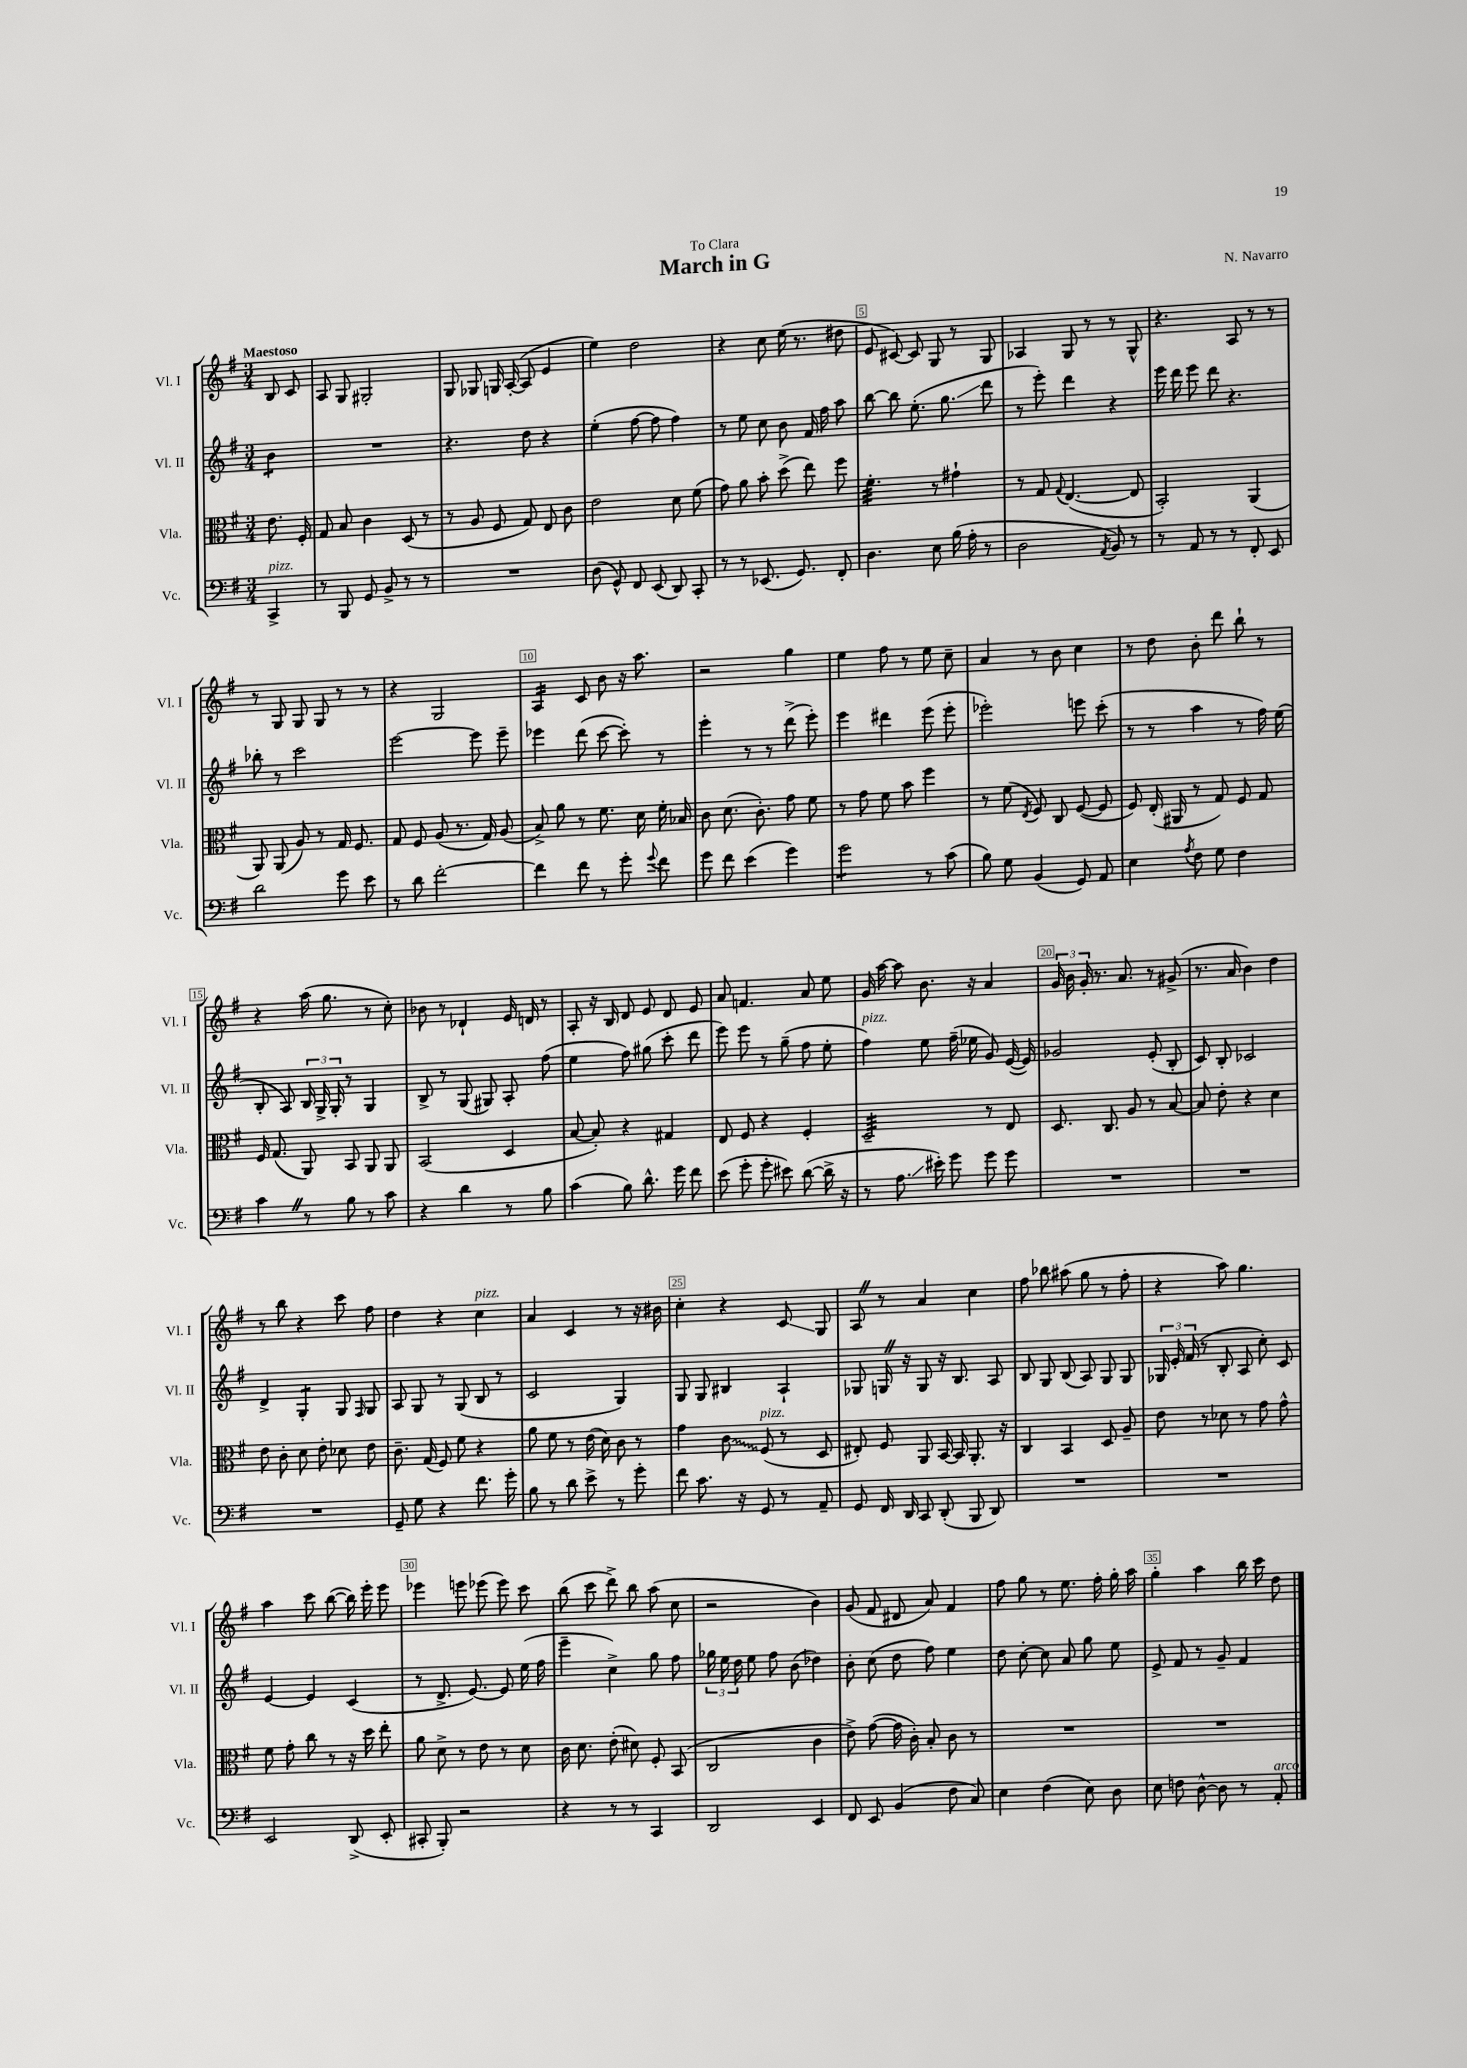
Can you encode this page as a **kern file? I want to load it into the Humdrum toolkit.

**kern	**kern	**kern	**kern
*staff4	*staff3	*staff2	*staff1
*clefF4	*clefC3	*clefG2	*clefG2
*k[f#]	*k[f#]	*k[f#]	*k[f#]
*M3/4	*M3/4	*M3/4	*M3/4
4CC^	8.e	4b	8B
.	.	.	8c
.	16F#'	.	.
=	=	=	=
8r	8G	2.r	8A
8BBB	8B	.	8G
8GG	4c	.	2G#'
8BB^	.	.	.
8r	(8D	.	.
8r	8r	.	.
=	=	=	=
2.r	8r	4.r	8G
.	8A	.	8G-
.	8F#	.	16G
.	.	.	([16A'
.	8G)	8dd	8A]
.	8E	4r	4e
.	8c	.	.
=	=	=	=
(8D	2e	(4ee'	4ee)
8GG^^)	.	.	.
8FF#	.	[8ff#	2dd
(8EE	.	8ff#]	.
8DD)	8d	4ff#)	.
8CC'	(8f#	.	.
=	=	=	=
8r	8g)	8r	4r
8r	8a	8ee	.
(8.EE-	8b'	8cc	8cc
.	(8dd^	8b	(16ee
8.GG)	.	.	8.r
.	8ee)	16f#	.
.	.	16ff#	.
8FF#'	8ff#	8aa	8dd#
=	=	=	=
4.D	4.f#'	[8bb	8e
.	.	8bb]	[8c#)
.	.	(8.ee'	8c#]
8E	8r	.	8G
.	.	8.gg	.
(16B	4g#`	.	8r
16A'	.	.	.
8r	.	8ddd	8G
=	=	=	=
2D	8r	8r	4A-
.	8G	8eee')	.
.	8qqG	.	.
.	([4.E	4ddd	8G
.	.	.	8r
8qAA	.	.	.
8BB)	.	4r	8r
8r	8E]	.	8G^^
=	=	=	=
8r	2BB')	16eee	4.r
.	.	16ddd	.
8AA	.	8eee	.
8r	.	8ddd	.
8r	.	4.r	8A
8FF#'	(4AA	.	8r
8EE	.	.	8r
=	=	=	=
2d	8AA)	8bb-'	8r
.	(8AA	8r	8G
.	8A)	2ccc	8G
.	8r	.	8G
8g	16G	.	8r
.	8.F#	.	.
8e	.	.	8r
=	=	=	=
8r	8G	[2eee	4r
8d	8F#	.	.
[2f#'	(8A	.	2G
.	8.r	.	.
.	.	8eee]	.
.	16G)	.	.
.	(8A	8eee~	.
=	=	=	=
4f#]	8B^)	4eee-	4A
.	8a	.	.
8f#	8r	(8ddd	8c
8r	8.f#	[8ccc	8b
8g'	.	8ccc'])	16r
.	16d	.	8.aa
8qqg	.	.	.
8f#	16f#'	8r	.
.	16B-	.	.
=	=	=	=
8g	8c	4eee'	2r
8f#	(8.d	.	.
(4e	.	8r	.
.	8.c')	.	.
.	.	8r	.
4g)	8g	(8ddd^	4gg
.	8f#	8eee')	.
=	=	=	=
2g	8r	4eee	4ee
.	8g	.	.
.	8f#	4ddd#	8ff#
.	8b	.	8r
8r	4ff#	(8eee	8ee
(8c	.	8eee'	8cc~
=	=	=	=
8B)	8r	2eee-')	4a
8G	(8f#	.	.
.	8qE	.	.
(4BB	8F#)	.	8r
.	8C	.	8b
8GG)	([8F#	8eee	4cc
8AA	8F#]	(8ccc'	.
=	=	=	=
4E	8F#)	8r	8r
.	(16E'	8r	8dd
.	16AA#	.	.
8qA	.	.	.
8F#	8r	4aa	8b'
8G	8G)	.	8ddd
4F#	8F#	8r	8bb`
.	8G	16ff#)	8r
.	.	(16ee	.
=	=	=	=
4c	16F#	8B'	4r
.	(8.G	.	.
.	.	8A)	.
8r	8AA)	24B	(16aa
.	.	24G^	.
.	.	.	8.gg
.	.	24G'	.
8B	8BB	8r	.
8r	8AA	4G	8r
8c	8AA	.	8cc')
=	=	=	=
4r	(2BB	8B^	8b-
.	.	8r	8r
4d	.	(8G	4d-`
.	.	8G#)	.
8r	4D	8A'	16e
.	.	.	16d
8B	.	(8ff#	8r
=	=	=	=
(4c	[8B	4ee	8A'
.	8B'])	.	16r
.	.	.	16B
8B)	4r	8ff#)	8d
8.d^^	.	(8gg#	8e
.	4G#	8ccc'	8d
16g	.	.	.
8f#	.	8ddd	8e
=	=	=	=
(8e	8E	8eee)	8a
8g'	8F#	8eee	4.f
8g'	4r	8r	.
8e#)	.	(8gg~	.
([8d	4F#'	8ff#	8a
16d^]	.	8ee'	8ee
16r	.	.	.
=	=	=	=
8r	2D~	4ff#)	16g
.	.	.	[16aa
8.A	.	.	8aa]
.	.	8ee	8.b
16e#')	.	.	.
8g	.	(16ff#~	.
.	.	16ee-	16r
8g	8r	8g)	4a
8g	8E	([16e	.
.	.	16e])	.
=	=	=	=
2.r	8.D	2g-	24g
.	.	.	24b
.	.	.	24g'
.	.	.	8.r
.	8.C	.	.
.	.	.	8.a
.	8A	.	.
.	8r	(8e'	8r
.	[8B	8B'	(8g#^
=	=	=	=
2.r	8B]	8c)	8.r
.	8e'	8B'	.
.	.	.	16a
.	4r	2c-	4b)
.	4d	.	4dd
=	=	=	=
2.r	8e	4d^	8r
.	8c'	.	8bb
.	8d	4G'	4r
.	8e'	.	.
.	8d-	8G	8ccc
.	.	16qqF#	.
.	8e	8G	8ff#
=	=	=	=
8GG~	8.c~	8A	4dd
8G	.	8G	.
.	(16G	.	.
4r	8F#)	8r	4r
.	8f#	(8G	.
8.f#	4r	8B	4cc
.	.	8r	.
16g'	.	.	.
=	=	=	=
8B	8a	2c	4a
8r	8f#	.	.
8d	8r	.	4c
8e^	(16e	.	.
.	16d)	.	.
8r	8c	4G)	8r
8g'	8r	.	16r
.	.	.	16b#
=	=	=	=
8f#	4g	8G	4cc'
8.c	.	8G	.
.	8c	4B#	4r
16r	.	.	.
8GG	(8F#	.	.
8r	8r	4A`	8c
8AA~	8D	.	8G
=	=	=	=
8GG	8E#')	8G-	8A
16FF#	8F#	16G	8r
16DD	.	16r	.
8CC	8AA	8G	4a
(8DD'	[16BB	16r	.
.	16BB]	8.B	.
8BBB	8.AA'	.	4cc
8DD)	.	8A	.
.	16r	.	.
=	=	=	=
2.r	4C	8B	8ff#
.	.	8G	8bb-
.	4BB	(8B	(8aa#
.	.	8A)	8gg
.	8D	8G	8r
.	8A~	8G	8ff#'
=	=	=	=
2.r	8e	24G-	4r
.	.	24e'	.
.	.	(24f#	.
.	8r	8r	.
.	8d-	8B'	8aa)
.	8r	8A	4.gg
.	8g	8cc')	.
.	8g^^	8c	.
=	=	=	=
2EE	8f#	[4e	4aa
.	8g'	.	.
.	8cc	4e]	8ccc
.	8r	.	([8bb
(8DD^	16r	(4c	16bb])
.	16dd	.	16eee'
8EE'	8ee'	.	8eee
=	=	=	=
8CC#'	8a	8r	4eee-
8BBB')	8d^	8.d^	.
2r	8r	.	8eee
.	.	[8.e)	.
.	8e	.	(8eee-
.	8r	8e]	8eee-)
.	8d	(16ee	8ccc
.	.	16ff#	.
=	=	=	=
4r	16c	4eee~	(8bb
.	8.d	.	.
.	.	.	8ccc
8r	(8e'	4cc^)	8ddd^)
8r	8d#)	.	8bb
4CC	8F#'	8gg	(8aa
.	(8BB	8ff#	8cc
=	=	=	=
2DD	2C	24gg-	2r
.	.	24ee	.
.	.	24dd	.
.	.	8ee	.
.	.	8ff#	.
.	.	(8b	.
4EE	4c	4dd-)	4b)
=	=	=	=
8FF#	8e^)	8b'	(8g
8EE	([8g	(8cc	8f#
(4BB	16g]	8dd	8d#
.	16c')	.	.
.	8B'	8ff#)	8a)
8F#	8c	4ee	4f#
8C)	8r	.	.
=	=	=	=
4E	2.r	8dd	8ff#
.	.	[8cc'	8gg
(4F#	.	8cc]	8r
.	.	8a	8.ee
8E)	.	8gg	.
.	.	.	16ff#'
8D	.	8ee	16gg'
.	.	.	16aa
=	=	=	=
8E	2.r	8e^	4gg'
8F	.	8f#	.
[8D^^	.	8r	4aa
8D]	.	8g~	.
8r	.	4f#	16bb
.	.	.	16ccc
8AA'	.	.	8dd
==	==	==	==
*-	*-	*-	*-
